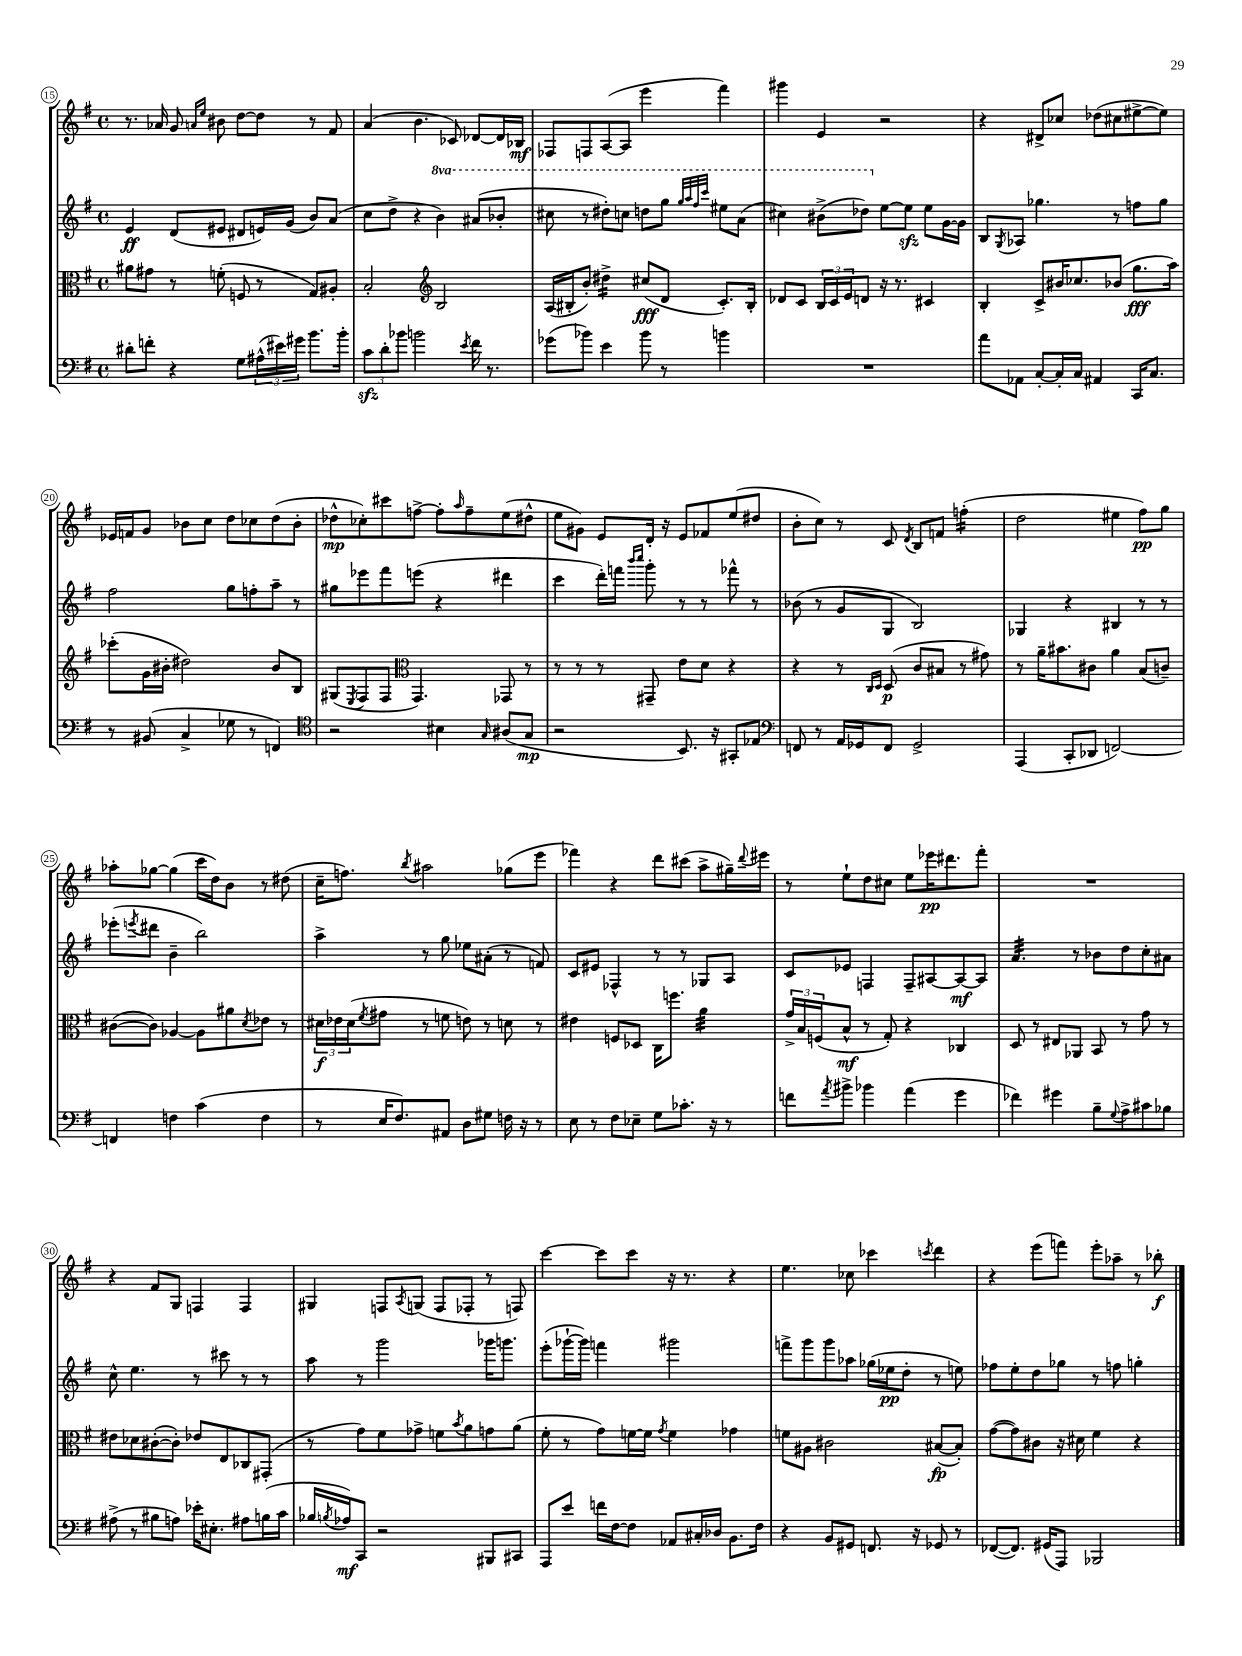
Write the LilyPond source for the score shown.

<<
\new StaffGroup <<
\new Staff = "s0" {
    \clef treble \key g \major \defaultTimeSignature \time 4/4
    r8. aes'16 g'8 \grace { a'16 e''16 } bis'8 d''8~ d''8 r8 fis'8 |
    a'4( b'4. ces'8) des'8~ des'16 bes16\mf |
    fes8 f8 a8~( a8 e'''4 fis'''4) |
    gis'''4 e'4 r2 |
    r4 dis'8-> ces''8 des''8( cis''8 eis''8~-> eis''8) |
    ees'16 f'16 g'8 bes'8 c''8 d''8 ces''8 d''8( bes'8-. |
    des''8-^\mp ces''8-.) cis'''8 f''8~-> f''8-. \grace { a''16 } f''8-- e''8( dis''8-^ |
    e''8 gis'8) e'8 d'16-. r16 e'8 fes'8 e''8( dis''8 |
    b'8-. c''8) r8 c'8 \acciaccatura { d'8 } b8 f'8 f''4:16-.( |
    d''2 eis''4 fis''8\pp) g''8 |
    aes''8-. ges''8~ ges''4( c'''16 d''16) b'8 r8 dis''8( |
    c''16-- f''8.) \acciaccatura { b''8 } ais''2 ges''8( e'''8 |
    fes'''4) r4 d'''8 cis'''8( a''8-> gis''16--) \appoggiatura { d'''8 } eis'''16 |
    r8 e''8-! d''8 cis''8 e''8 ees'''16\pp dis'''8. fis'''8-. |
    R1 |
    r4 fis'8 g8 f4 f4 |
    gis4 f8 \acciaccatura { a8 } g8( f8 fes8-. r8 f8) |
    c'''4~ c'''8 c'''8 r16 r8. r4 |
    e''4. ces''8 ces'''4 \acciaccatura { c'''8 } d'''4 |
    r4 e'''8( f'''8) e'''8-. aes''8-- r8 bes''8-.\f \bar "|." |
}
\new Staff = "s1" {
    \clef treble \key g \major \defaultTimeSignature \time 4/4 \set Staff.ottavationMarkups = #ottavation-simple-ordinals
    e'4\ff d'8( eis'8 dis'8 e'16) g'16( b'8) a'8( |
    c''8 d''8-> r4 \ottava #1 b''4) ais''8( bes''8-. |
    cis'''8 r8 dis'''8-.) c'''8 d'''8 g'''8 \grace { g'''32 a'''32 fis'''32 c''''32 } eis'''8 a''8( |
    cis'''4) bis''8->( des'''8) \ottava #0 e''8~ e''8\sfz e''8 g'16~ g'16 |
    b8 \acciaccatura { g8 } aes8 ges''4. r8 f''8 ges''8 |
    fis''2 g''8 f''8-. a''8-- r8 |
    gis''8 ees'''8 fis'''8 e'''8( r4 dis'''4 |
    c'''4 d'''16-.) f'''16 \grace { b'''16 c''''16 } g'''8-. r8 r8 fes'''8-^ r8 |
    bes'8( r8 g'8 g8 b2) |
    ges4 r4 bis4 r8 r8 |
    ees'''8-.( \acciaccatura { e'''8 } dis'''8 b'4-- b''2) |
    a''4-> r8 g''8 ees''8 ais'8-.( r8 f'8) |
    c'8 eis'8 fes4-^ r8 r8 ges8 a8 |
    c'8 ees'8 f4 f8-- ais8~ ais8~\mf ais8 |
    a'4.:32 r8 bes'8 d''8 c''8-. ais'8 |
    c''8-^ e''4. r8 cis'''8 r8 r8 |
    a''8 r8 g'''2 ges'''16 g'''8. |
    e'''8-.( ges'''16~-! ges'''16) f'''4 gis'''2 |
    f'''8-> g'''8 g'''8 aes''8 ges''16( ees''16\pp d''8-. r8 e''8) |
    fes''8 e''8-. d''8 ges''8 r8 f''8 g''4-. \bar "|." |
}
\new Staff = "s2" {
    \clef alto \key g \major \defaultTimeSignature \time 4/4
    ais'8 gis'8 r8 f'8-.( f8 r8 g8) ais8-. |
    b2-. \clef treble b2 |
    a16( bis16-. b'8-.) dis''4:16-> cis''8\fff( d'8 c'8.-.) bis16-. |
    des'8 c'8 \tuplet 3/2 { b16 c'16 e'16 } d'8 r16 r8. cis'4 |
    b4-. c'8-> bis'16 ces''8. bes'8( g''8.\fff a''16) |
    ces'''8-.( g'16 bis'16-. dis''2) bis'8 b8 |
    gis8( \acciaccatura { e8 } fis8 fis8 \clef alto g,4.) ges,8 r8 |
    r8 r8 r8 gis,8-- e'8 d'8 r4 |
    r4 r8 \grace { c16 d16 } d8\p( c'8 bis8 r8 gis'8) |
    r8 a'16-- bis'8. cis'8 a'4 b8( c'8--) |
    cis'8~( cis'8) aes4~ aes8 ais'8 \acciaccatura { d'8 } ees'8 r8 |
    \tuplet 3/2 { dis'16\f ees'16 dis'16( } \acciaccatura { fis'8 } gis'8 r8 f'8 e'8) r8 d'8 r8 |
    eis'4 f8 des8 c16 f''8. a'4:32 |
    \tuplet 3/2 { g'16-> b16 f16( } b8-^\mf r8 g8-.) r4 ces4 |
    d8 r8 eis8 aes,8 b,8 r8 g'8 r8 |
    eis'8 des'8 cis'8~-.( cis'8-.) ees'8 e8 ces8 gis,8-.( |
    r8 g'8) fis'8 ges'8-> f'8 \acciaccatura { b'8 } a'8 g'8 a'8( |
    fis'8-. r8 g'8) f'16~ f'16 \acciaccatura { g'8 } f'4 ges'4 |
    f'8 ais8 cis'2 bis8~\fp( bis8-.) |
    g'8~( g'8) cis'8 r16 dis'16 fis'4 r4 \bar "|." |
}
\new Staff = "s3" {
    \clef bass \key g \major \defaultTimeSignature \time 4/4
    dis'8-. f'8-. r4 g8 \tuplet 3/2 { ais16-^( eis'16) gis'16 } b'8. b'16-. |
    \tuplet 3/2 { c'8\sfz d'8-. bes'8 } b'2 \acciaccatura { e'8 } fis'16 r8. |
    ges'8( bes'8) e'4 bes'8 r8 b'4 |
    R1 |
    a'8 aes,8 c8~-. c16-. c16 ais,4 c,16 c8. |
    r8 bis,8( c4-> ges8 r8 f,4) |
    \clef tenor r2 bis4 \grace { g16 } ais8( g8\mp |
    r2 b,8.) r16 gis,8-. ees8 |
    \clef bass f,8 r8 a,16 ges,16 f,8 ges,2-> |
    a,,4( c,8-. des,8 f,2~) |
    f,4 f4 c'4( f4 |
    r8 e16 fis8.) ais,8 d8 gis8 f16 r16 r8 |
    e8 r8 fis8 ees8-- g8 ces'8.-. r16 r8 |
    f'8 \acciaccatura { a'8 } bis'8-> bes'4 a'4( g'4 |
    fes'4) gis'4 b8-- \appoggiatura { g8 } a8-> cis'8 bes8 |
    ais8->( r8 bis8 a8) ees'16-. eis8.-. ais8 b16( c'16 |
    bes16 \acciaccatura { b8 } aes16\mf) c,8 r2 bis,,8 cis,8 |
    a,,8 e'8 f'16 fis16~ fis8 aes,8 cis16-. des16 b,8. fis16 |
    r4 b,8 gis,8 f,8. r16 ges,8 r8 |
    fes,8~( fes,8.) gis,16( a,,8) bes,,2 \bar "|." |
}
>>
>>
\layout { \context { \Score currentBarNumber = #15 \override BarNumber.stencil = #(make-stencil-circler 0.1 0.3 ly:text-interface::print) } }
